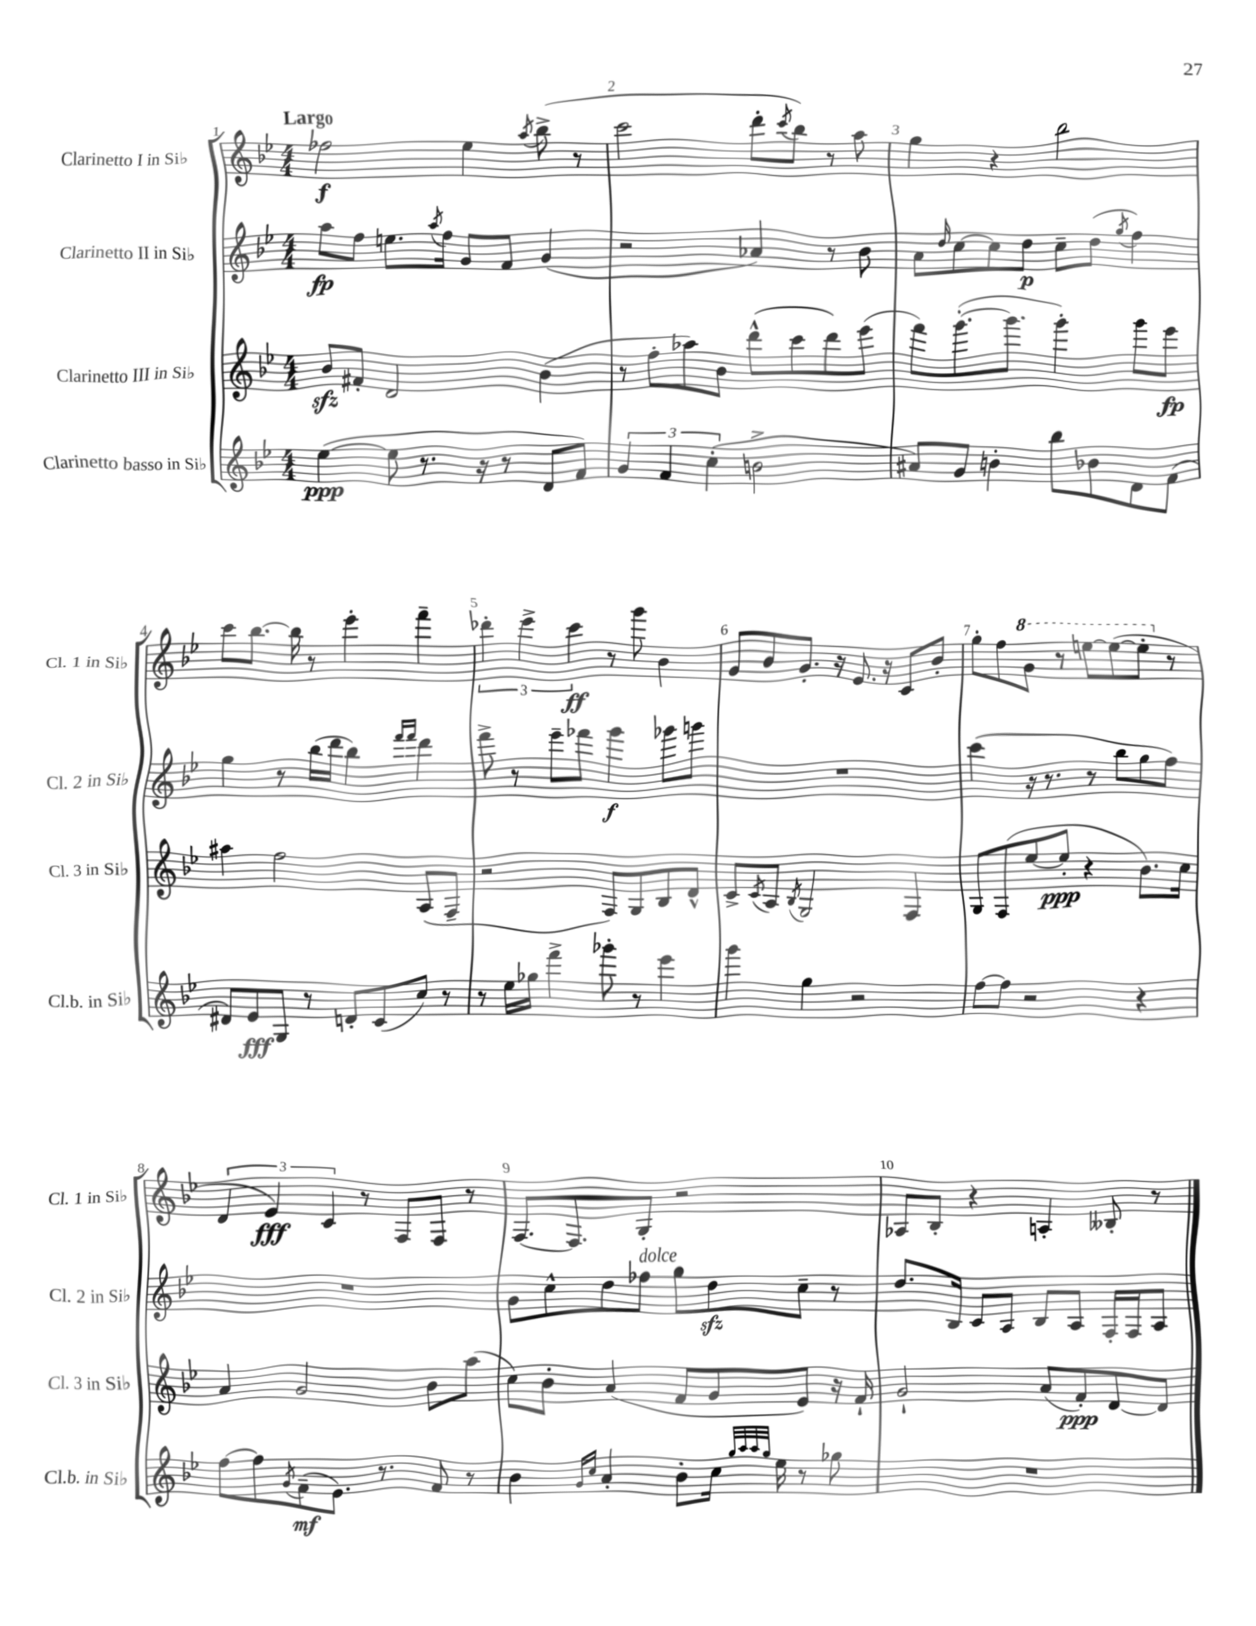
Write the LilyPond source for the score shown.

<<
\new StaffGroup <<
\new Staff = "s0" \with { instrumentName = "Clarinetto I in Sib" shortInstrumentName = "Cl. 1 in Sib" } {
    \clef treble \key bes \major \numericTimeSignature \time 4/4 \tempo "Largo"
    fes''2\f ees''4 \acciaccatura { a''8 } bes''8->( r8 |
    c'''2 d'''8-. \acciaccatura { c'''8 } bes''8) r8 a''8 |
    g''4 r4 bes''2 |
    c'''8 bes''8.~ bes''16 r8 ees'''4-. f'''4-- |
    \tuplet 3/2 { des'''4-. ees'''4-> c'''4\ff } r8 g'''8 bes'4 |
    g'8 bes'8 g'8.-. r16 ees'8. r16 c'8 bes'8-. |
    g''8-. f''8 \ottava #1 g''8 r8 e'''8~ e'''8~( e'''8-. \ottava #0 r8 |
    \tuplet 3/2 { d'4 ees'4\fff) c'4 } r8 f8 f8 r8 |
    f8.~ f8. g8-. r2 |
    aes8 bes8-. r4 a4-. beses8-. r8 \bar "|." |
}
\new Staff = "s1" \with { instrumentName = "Clarinetto II in Sib" shortInstrumentName = "Cl. 2 in Sib" } {
    \clef treble \key bes \major \numericTimeSignature \time 4/4
    a''8\fp f''8 e''8. \acciaccatura { a''8 } f''16 g'8 f'8 g'4( |
    r2 aes'4) r8 bes'8 |
    a'8 \grace { d''16 } c''8~ c''8 d''8\p c''8-- d''8( \acciaccatura { g''8 } f''4) |
    g''4 r8 bes''16( d'''16 bes''4) \grace { f'''16 f'''16 } d'''4 |
    f'''8-> r8 ees'''8-- fes'''8 g'''4\f ges'''8 g'''8 |
    R1 |
    c'''4( r16 r8. r8 bes''8 g''8 f''8) |
    R1 |
    g'8 c''8-^ d''8 fes''8^\markup { \italic "dolce" } g''8 d''8\sfz c''8-- r8 |
    d''8. bes16 c'8 a8 bes8 a8 f16-. f16 a8 \bar "|." |
}
\new Staff = "s2" \with { instrumentName = "Clarinetto III in Sib" shortInstrumentName = "Cl. 3 in Sib" } {
    \clef treble \key bes \major \numericTimeSignature \time 4/4
    bes'8\sfz fis'8-. d'2 bes'4( |
    r8 f''8-. aes''8) bes'8 d'''8-^( c'''8 d'''8) ees'''8( |
    f'''8) g'''8.~-.( g'''8. g'''4-.) g'''8 ees'''8\fp |
    ais''4 f''2 a8( f8-- |
    r2 f8) g8 bes8 d'8-^ |
    c'8-> \acciaccatura { c'8 } a8 \acciaccatura { bes8 } g2 f4 |
    g8 f8( ees''8~ ees''8-.\ppp r4 bes'8.) c''16 |
    a'4 g'2 bes'8 a''8( |
    c''8) bes'8-. a'4( f'8 g'8 ees'8) r16 f'16-! |
    g'2-! a'8( f'8-.\ppp) d'8~ d'8 \bar "|." |
}
\new Staff = "s3" \with { instrumentName = "Clarinetto basso in Sib" shortInstrumentName = "Cl.b. in Sib" } {
    \clef treble \key bes \major \numericTimeSignature \time 4/4
    ees''4~\ppp( ees''8 r8. r16 r8 d'8 f'8) |
    \tuplet 3/2 { g'4 f'4 c''4-.( } b'2-> |
    ais'8) g'8 b'4-. bes''8 bes'8 d'8 f'8( |
    dis'8) ees'8\fff g8 r8 d'8-. c'8( c''8) r8 |
    r8 ees''16 ges''16 f'''4-> ges'''8-. r8 ees'''4 |
    g'''4 g''4 r2 |
    f''8~ f''8 r2 r4 |
    f''8~ f''8 \acciaccatura { g'8 } f'8--\mf( ees'8.) r8. f'8 r8 |
    bes'4 \grace { g'16 c''16 } a'4-. bes'8-. c''16 \grace { g''32 a''32 a''32 g''32 } ees''16 r8 ges''8 |
    R1 \bar "|." |
}
>>
>>
\layout { \context { \Score \override BarNumber.break-visibility = ##(#f #t #t) barNumberVisibility = #all-bar-numbers-visible } }
